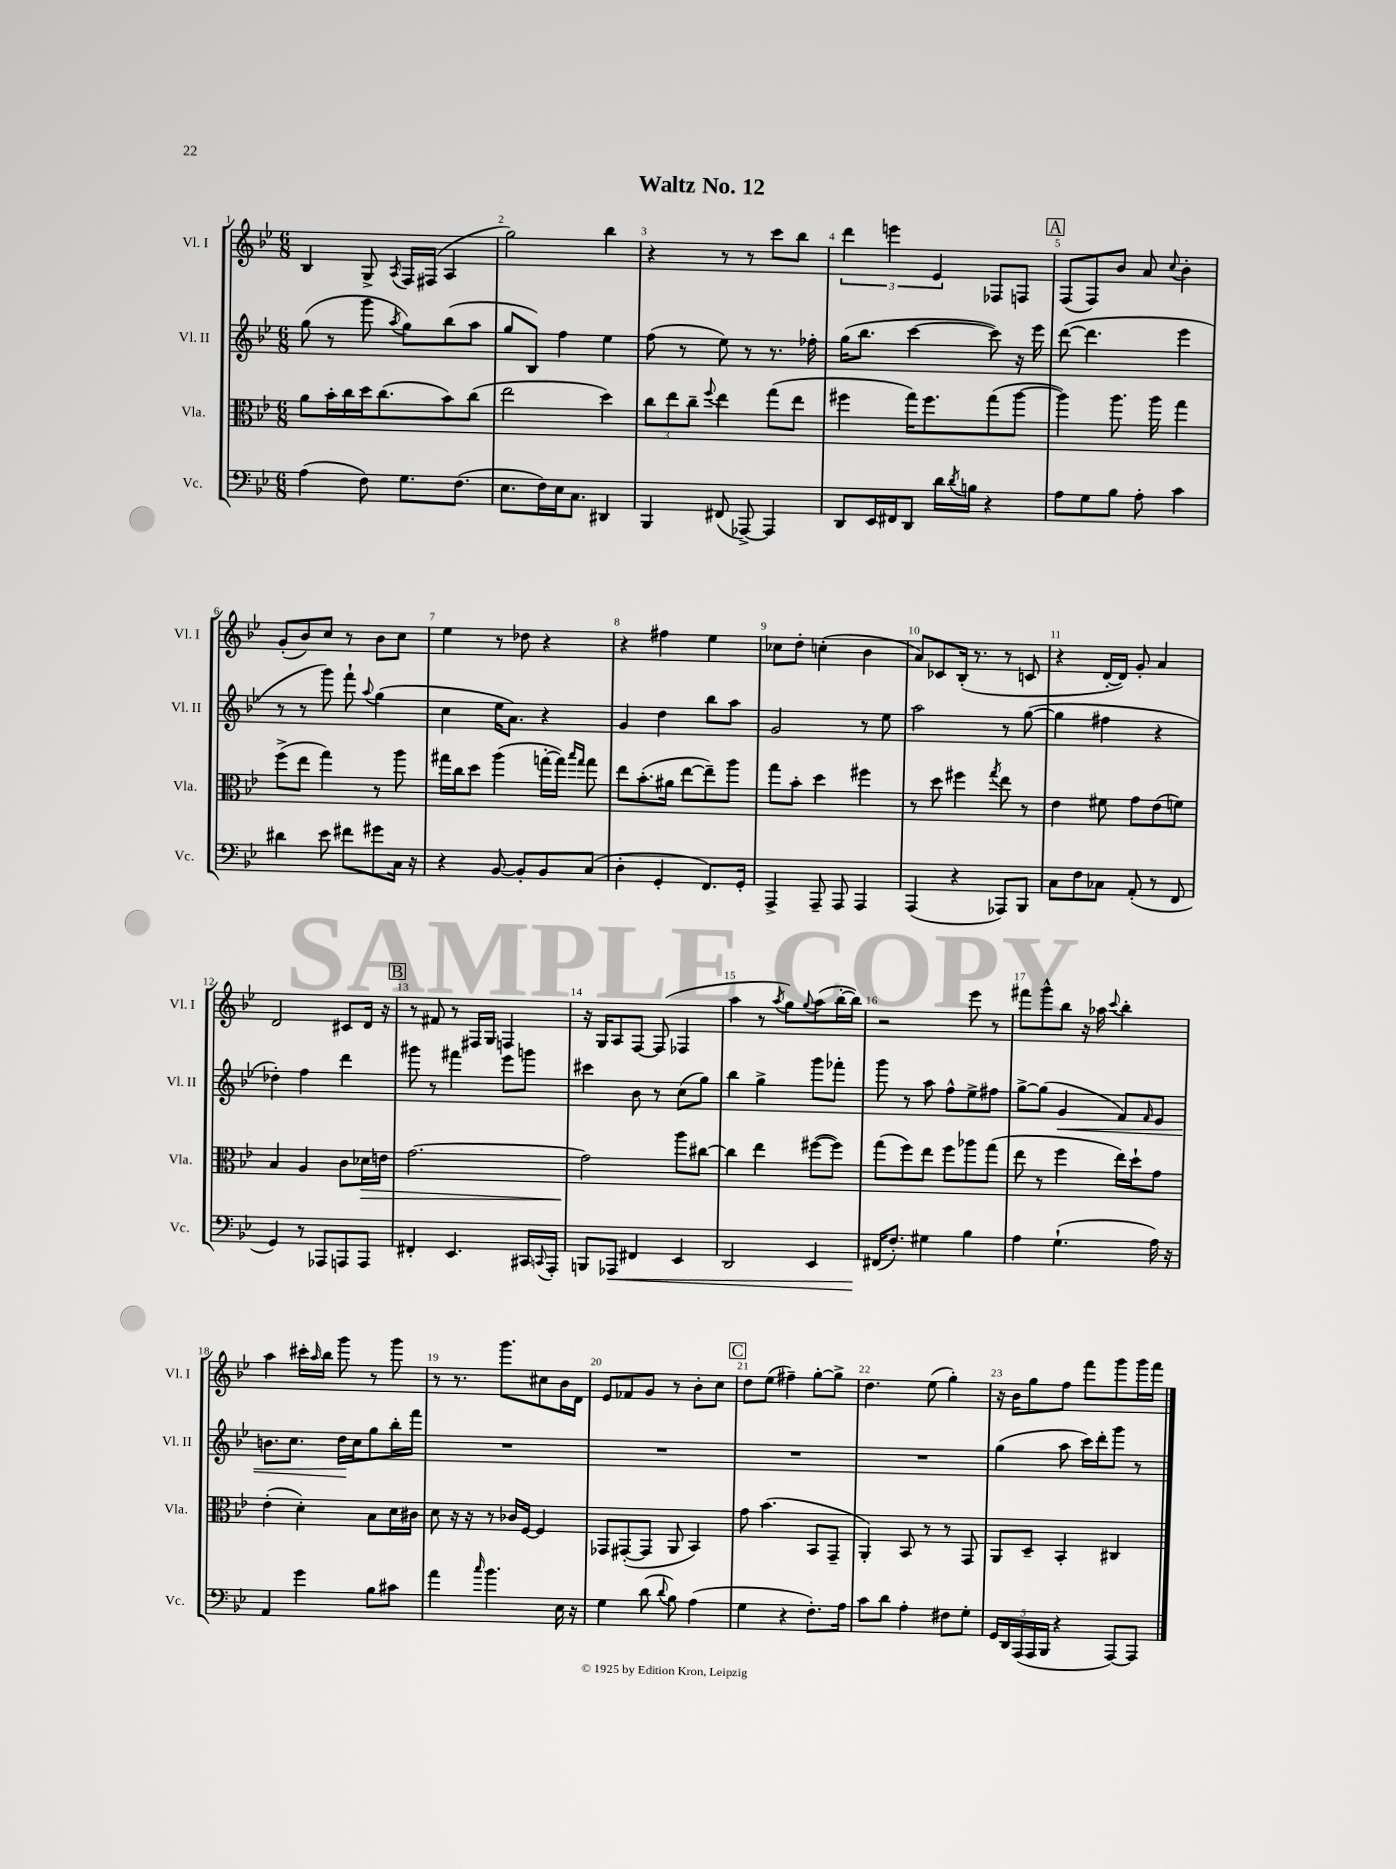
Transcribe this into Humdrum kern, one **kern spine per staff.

**kern	**kern	**kern	**kern
*staff4	*staff3	*staff2	*staff1
*clefF4	*clefC3	*clefG2	*clefG2
*k[b-e-]	*k[b-e-]	*k[b-e-]	*k[b-e-]
*M6/8	*M6/8	*M6/8	*M6/8
(4A	8a	(8gg	4B-
.	16b-'	8r	.
.	16cc	.	.
8F)	16dd	8ggg	8G^
.	(8.cc	.	.
.	.	8qaa	8qA
8.G	.	8gg)	16F
.	.	.	(16F#
.	8b-)	(8bb-	4A
(8.F	.	.	.
.	(8cc	8aa	.
=	=	=	=
8.E-	2ee-	8gg	2gg)
.	.	8B-)	.
16F)	.	.	.
16E-	.	4ff	.
8.C	.	.	.
4DD#	4dd)	4ee-	4bb-
=	=	=	=
4BBB-	12cc	(8ff	4r
.	12ee-	.	.
.	.	8r	.
.	12cc~	.	.
.	8qqff	.	.
(8FF#	4ee-	8ee-)	8r
[8AAA-^)	.	8r	8r
4AAA-]	(8gg	8.r	8ccc
.	8ee-	.	8bb-
.	.	16ff-'	.
=	=	=	=
8DD	4ff#	(16gg	6ddd
.	.	8.bb-	.
16EE-	.	.	.
.	.	.	6eee
16FF#	.	.	.
8DD	16gg)	[4ccc	.
.	8.ff#	.	.
.	.	.	6e-
16d	.	.	.
8qd	.	.	.
16B	.	.	.
4r	(8gg	8ccc])	8F-
.	[8aa	16r	8F
.	.	16eee-	.
=	=	=	=
8A	4aa])	([8ddd	(8F
8G	.	4.ddd]	8F)
8B-	8.aa	.	8b-
8A'	.	.	8a
.	16aa	.	.
.	.	.	8qqcc
4c	4gg	4eee-	4b-'
=	=	=	=
4d#	(8ff^	8r	(8g'
.	8ee-	8r	8b-)
8e-	4gg)	8ggg)	8cc
8f#	.	8fff`	8r
.	.	8qqaa	.
8g#	8r	(4gg	8b-
16C	8aa	.	8cc
16r	.	.	.
=	=	=	=
4r	16gg#	4cc	4ee-
.	16cc	.	.
.	8dd	.	.
[8BB-	(4aa	16ee-	8r
.	.	8.a)	.
8BB-']	.	.	8dd-
8BB-	[16gg'	4r	4r
.	16gg])	.	.
.	16qqbb-	.	.
.	16qqgg	.	.
(8C	8gg	.	.
=	=	=	=
4D'	8ee-	4g	4r
.	(8.b-'	.	.
4GG'	.	4dd	4ff#
.	16a#	.	.
.	[8ee-	.	.
8.FF)	8ee-~])	8bb-	4ee-
.	8aa	8aa	.
16GG'	.	.	.
=	=	=	=
4AAA^	8gg	2g	8cc-
.	8b-'	.	8dd'
8AAA~	4dd	.	(4cc'
8AAA	.	.	.
4AAA	4ff#	8r	4b-
.	.	8ee-	.
=	=	=	=
(4AAA	8r	2aa	8a)
.	8dd	.	8c-
4r	4ff#	.	(16B-'
.	.	.	8.r
.	8qgg	.	.
8AAA-)	8ee-	8r	8r
8BBB-	8r	([8gg	8c
=	=	=	=
8C	4e-	4gg]	4r
8F	.	.	.
8C-	8f#	4ff#	[16d'
.	.	.	16d])
(8AA'	8g	.	8g'
8r	(8e-	4r	4a
8FF	8f)	.	.
=	=	=	=
4GG)	4B-	4dd-')	2d
8r	4A	4ff	.
8AAA-	.	.	.
8AAA	8c	4ddd	8c#
8AAA	16d-	.	16d
.	16e	.	16r
=	=	=	=
4FF#'	[2.g	8ggg#	8r
.	.	8r	8f#
4.EE-	.	4fff#	8r
.	.	.	16F#
.	.	.	16G
.	.	8eee-	4F
16CC#	.	8ggg	.
8qqCC	.	.	.
16AAA'	.	.	.
=	=	=	=
8BBB	2g]	4ccc#	16r
.	.	.	16G
8AAA-	.	.	8A
4FF#	.	8b-	[8F
.	.	8r	(8F]
4EE-	8aa	(8cc	4F-
.	[8cc#	8gg)	.
=	=	=	=
2DD	4cc#]	4bb-	4aa
.	4ee-	4gg^	8r
.	.	.	8qaa
.	.	.	8gg)
.	.	.	8qqgg
4EE-	([8ff#	8ggg	(8aa
.	8ff#])	8fff-'	[16bb-'
.	.	.	16bb-])
=	=	=	=
(16FF#	(8gg	8ggg	2r
8.F')	.	.	.
.	8ff)	8r	.
4G#	8ee-	8aa	.
.	8ff	8ff^^	.
4B-	8aa-	8ee-^	8eee-
.	(8gg	8ff#	8r
=	=	=	=
4A	8ee-	[8gg^	8fff#
.	8r	(8gg]	8ggg^^
(4.G`	4ff	4g	8bb-
.	.	.	16r
.	.	.	16aa-
.	.	.	8qqccc
.	16ee-)	8f)	4bb-'
.	16dd`	.	.
.	.	16qqf	.
16A)	8g	8e-	.
16r	.	.	.
=	=	=	=
4AA	(4e-'	8.b	4aa
.	.	8.cc	.
4g	4d')	.	16ccc#'
.	.	.	16qqaa
.	.	.	16bb-
.	.	16dd	8ggg
.	.	16cc	.
8B-	8B-	8gg	8r
8c#	16d	16bb-'	8ggg
.	16c#	16fff	.
=	=	=	=
4a	8d	2.r	8r
.	16r	.	8.r
.	16r	.	.
16qqcc	.	.	.
4.b-	8r	.	.
.	.	.	8.ggg
.	16c-	.	.
.	[16F	.	.
.	4F]	.	8cc#
16E-	.	.	16b-
16r	.	.	16d
=	=	=	=
4G	8GG-	2.r	8e-
.	([8GG#'	.	8f-
(8d	8GG#]	.	8g
8qqd	.	.	.
8B-)	8AA	.	8r
(4A	4BB-)	.	8b-'
.	.	.	8cc
=	=	=	=
4G	8g	2.r	8dd
.	(4.b-	.	(8ee-
4r	.	.	4ff#~)
8.F')	8BB-	.	[8gg'
.	8GG~	.	8gg^]
16A	.	.	.
=	=	=	=
8c	4AA')	2.r	4.dd
8d	.	.	.
4A'	8BB-	.	.
.	8r	.	(8ee-
8F#	8r	.	4gg')
8G'	8GG	.	.
=	=	=	=
20GG	8AA	(4gg	16r
20DD	.	.	.
.	.	.	16b-
(20AAA	.	.	.
.	8D~	.	8gg
20AAA	.	.	.
20BBB-	.	.	.
4r	4BB-'	8aa	8ff
.	.	16ccc)	8fff
.	.	16ddd'	.
[8AAA)	4C#	8ggg	8ggg
8AAA]	.	8r	16ggg
.	.	.	16fff
==	==	==	==
*-	*-	*-	*-
